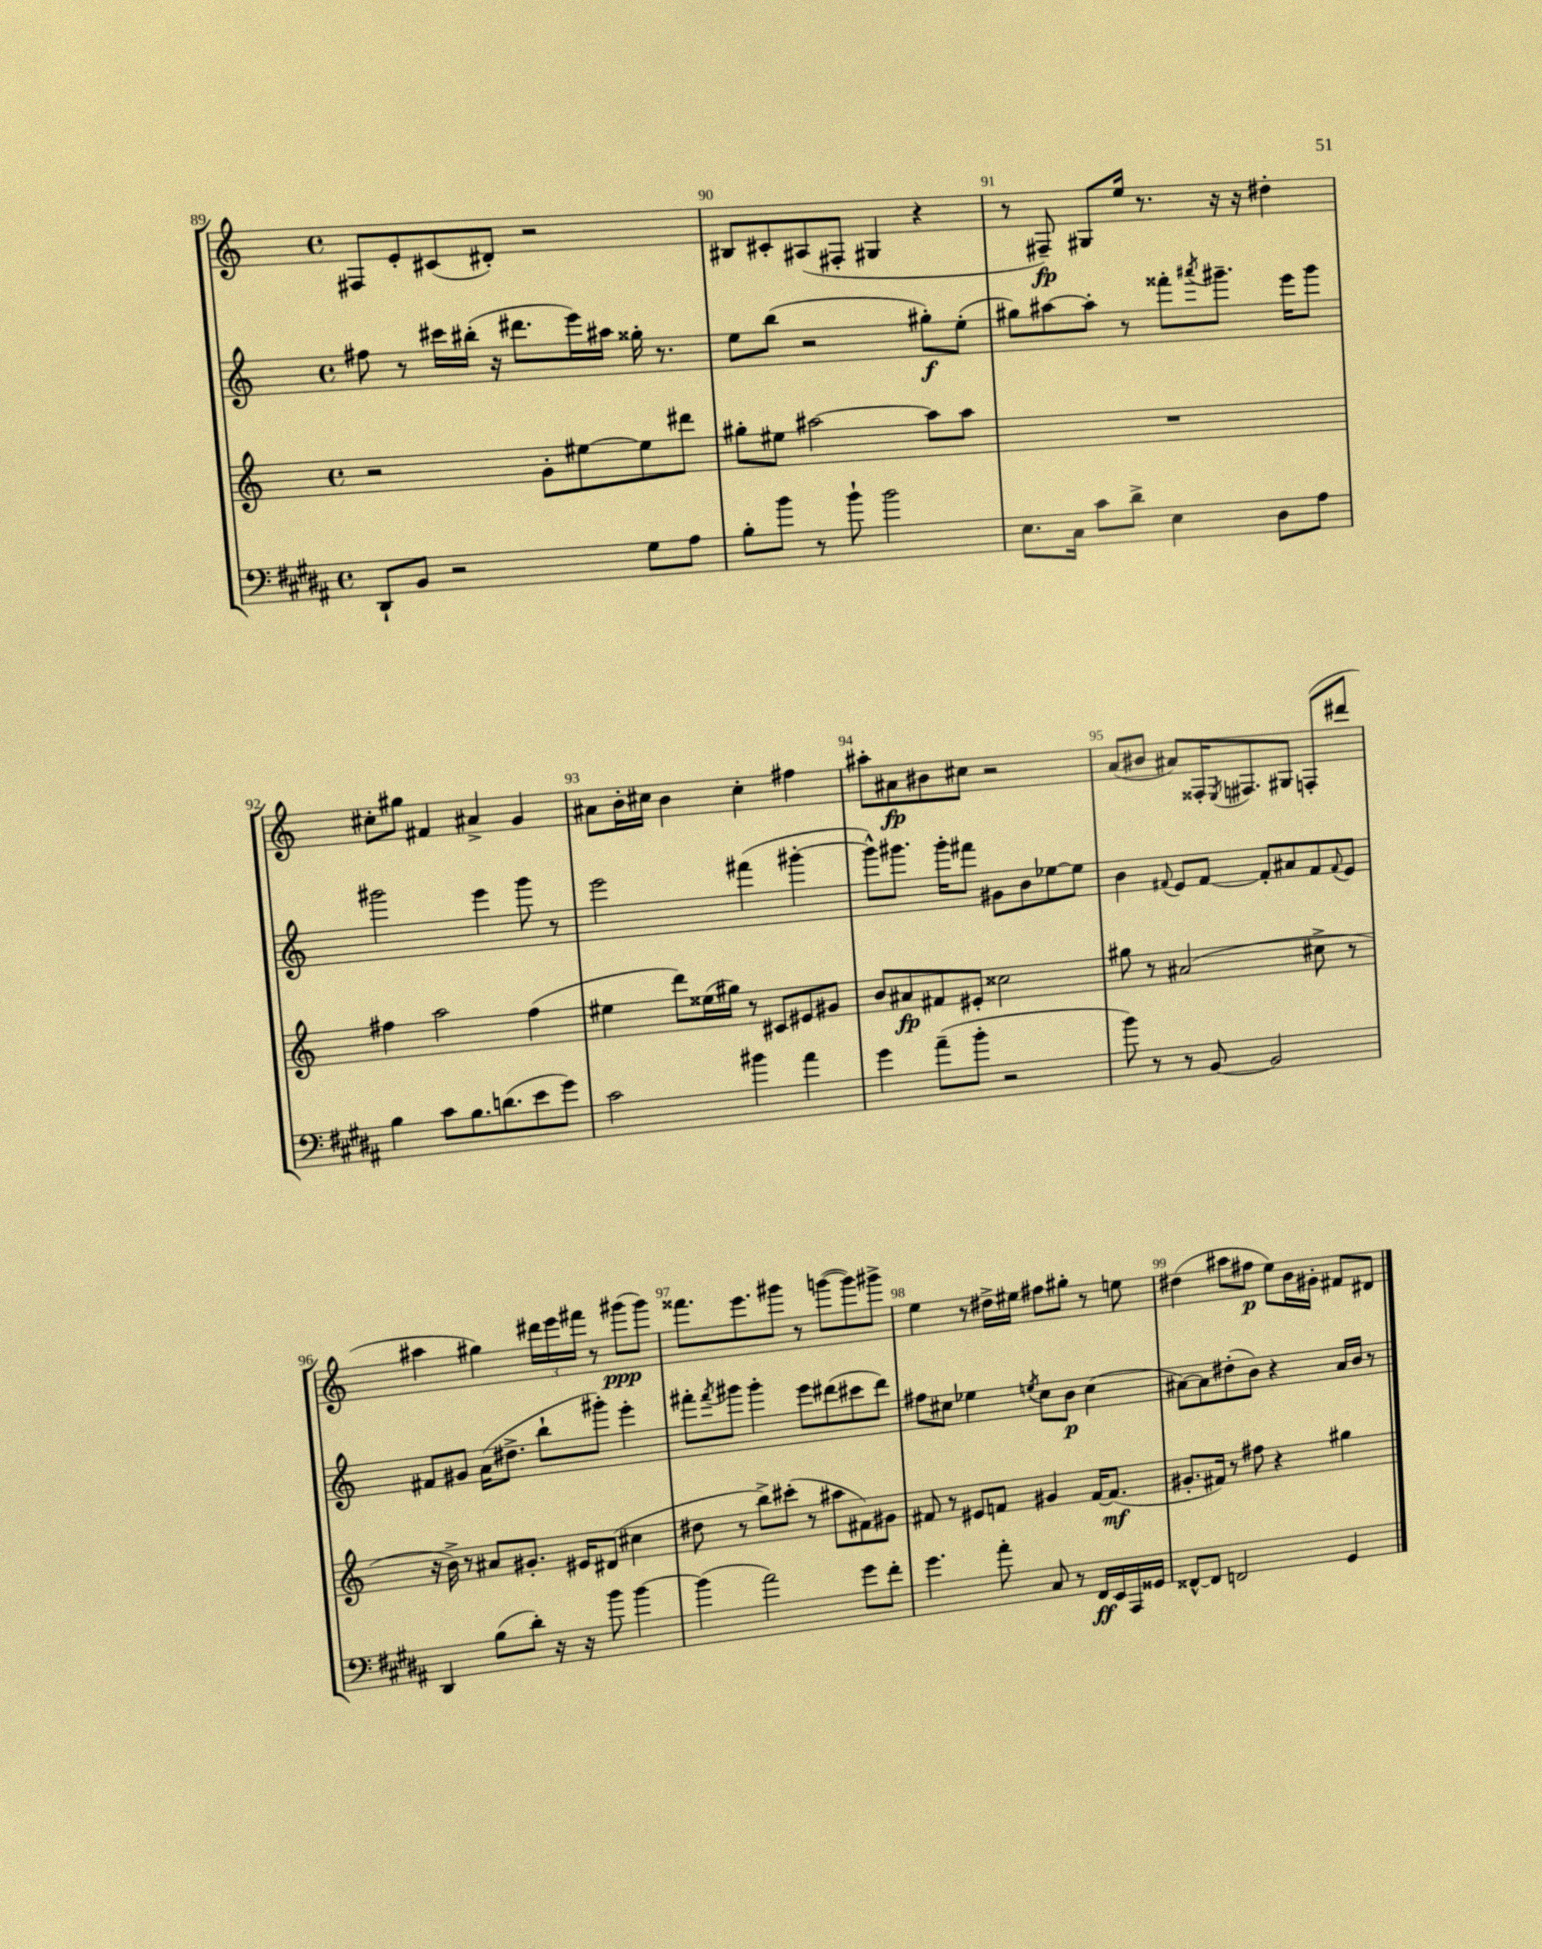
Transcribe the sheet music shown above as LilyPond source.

<<
\new StaffGroup <<
\new Staff = "s0" {
    \clef treble \key c \major \defaultTimeSignature \time 4/4
    fis8 e'8-. cis'8( dis'8-.) r2 |
    bis8 cis'8-. ais8( fis8-. gis4 r4 |
    r8 fis8--\fp) gis8 e''16 r8. r16 r16 dis''4-. |
    cis''8-. gis''8 fis'4 ais'4-> g'4 |
    ais'8 b'16-. cis''16 b'4 cis''4-. fis''4 |
    ais''8-. ais'8\fp bis'8 cis''8 r2 |
    a'8( bis'8 ais'8) fisis16-. \acciaccatura { e8 } fis8. gis8 f8-.( dis'''8 |
    ais''4 gis''4) \tuplet 3/2 { dis'''16 e'''16 fis'''16 } r8 gis'''8\ppp( gis'''8) |
    fisis'''8. e'''8. gis'''8 r8 g'''8~( g'''8) gis'''8-> |
    e''4 r8 dis''16-> eis''16 fis''8 gis''8-. r8 e''8 |
    dis''4( ais''8 fis''8\p e''8) b'16 gis'16-. fis'8 dis'8 \bar "|." |
}
\new Staff = "s1" {
    \clef treble \key c \major \defaultTimeSignature \time 4/4
    fis''8 r8 cis'''16 bis''16-.( r16 dis'''8. e'''16) ais''16 gisis''16-. r8. |
    e''8 b''8( r2 gis''8-.\f) e''8-.( |
    gis''8) ais''8~ ais''8-. r8 fisis'''8-. \acciaccatura { ais'''8 } gis'''8.-- e'''16 gis'''8 |
    gis'''2 e'''4 gis'''8 r8 |
    e'''2 fis'''4( gis'''4~-. |
    gis'''8-^) gis'''8. gis'''16-. fis'''8 gis'8 b'8 ees''8~ ees''8 |
    b'4 \appoggiatura { fis'8 } e'8 fis'8~ fis'8-. ais'8 fis'8 \appoggiatura { fis'8 } e'8 |
    fis'8 gis'8 a'16( dis''8.-> b''8-! gis'''8-.) e'''4-. |
    fis'''8-. \acciaccatura { fis'''8 } gis'''8 gis'''4-. e'''8 dis'''8( cis'''8 dis'''8) |
    fis''8 cis''8 ees''4 \acciaccatura { e''8 } cis''8 b'8\p cis''4( |
    ais'8~) ais'8 dis''8-.( b'8) r4 ais'16 b'16 r8 \bar "|." |
}
\new Staff = "s2" {
    \clef treble \key c \major \defaultTimeSignature \time 4/4
    r2 g'8-. eis''8~ eis''8 dis'''8 |
    gis''8-. eis''8 ais''2~ ais''8 ais''8 |
    R1 |
    fis''4 a''2 fis''4( |
    eis''4 d'''8) eisis''16( gis''16) r8 cis'8 eis'8 gis'8 |
    b'8 ais'8\fp fis'8 eis'8-. cisis''2 |
    gis''8 r8 ais'2( cis''8-> r8 |
    r16 b'16->) r8 ais'8 gis'8.-. eis'16 dis'8( cis''4 |
    dis''8 r8 b''8->) cis'''8-.( r8 ais''8 fis'8) gis'8 |
    fis'8 r8 eis'8 f'8 gis'4 f'16~ f'8.\mf( |
    gis'8.-. fis'16) r8 fis''8 r4 gis''4 \bar "|." |
}
\new Staff = "s3" {
    \clef bass \key b \major \defaultTimeSignature \time 4/4
    dis,8-! b,8 r2 gis8 ais8 |
    b8-. b'8 r8 b'8-! b'2 |
    e8. cis16 cis'8 dis'8-> e4 dis8 ais8 |
    b4 cis'8 b8. d'8.( e'8 gis'8) |
    cis'2 bis'4 ais'4 |
    gis'4 ais'8--( b'8-. r2 |
    b'8) r8 r8 b,8~ b,2 |
    dis,4 b8( dis'8-.) r16 r16 b'8 b'4~ |
    b'4( ais'2) gis'8 fis'8-. |
    gis'4. ais'8-. cis8 r8 fis,16\ff e,16 ais,,16 gisis,16 |
    fisis,8~-^ fisis,8 f,2 gis,4 \bar "|." |
}
>>
>>
\layout { \context { \Score currentBarNumber = #89 \override BarNumber.break-visibility = ##(#f #t #t) barNumberVisibility = #all-bar-numbers-visible } }
